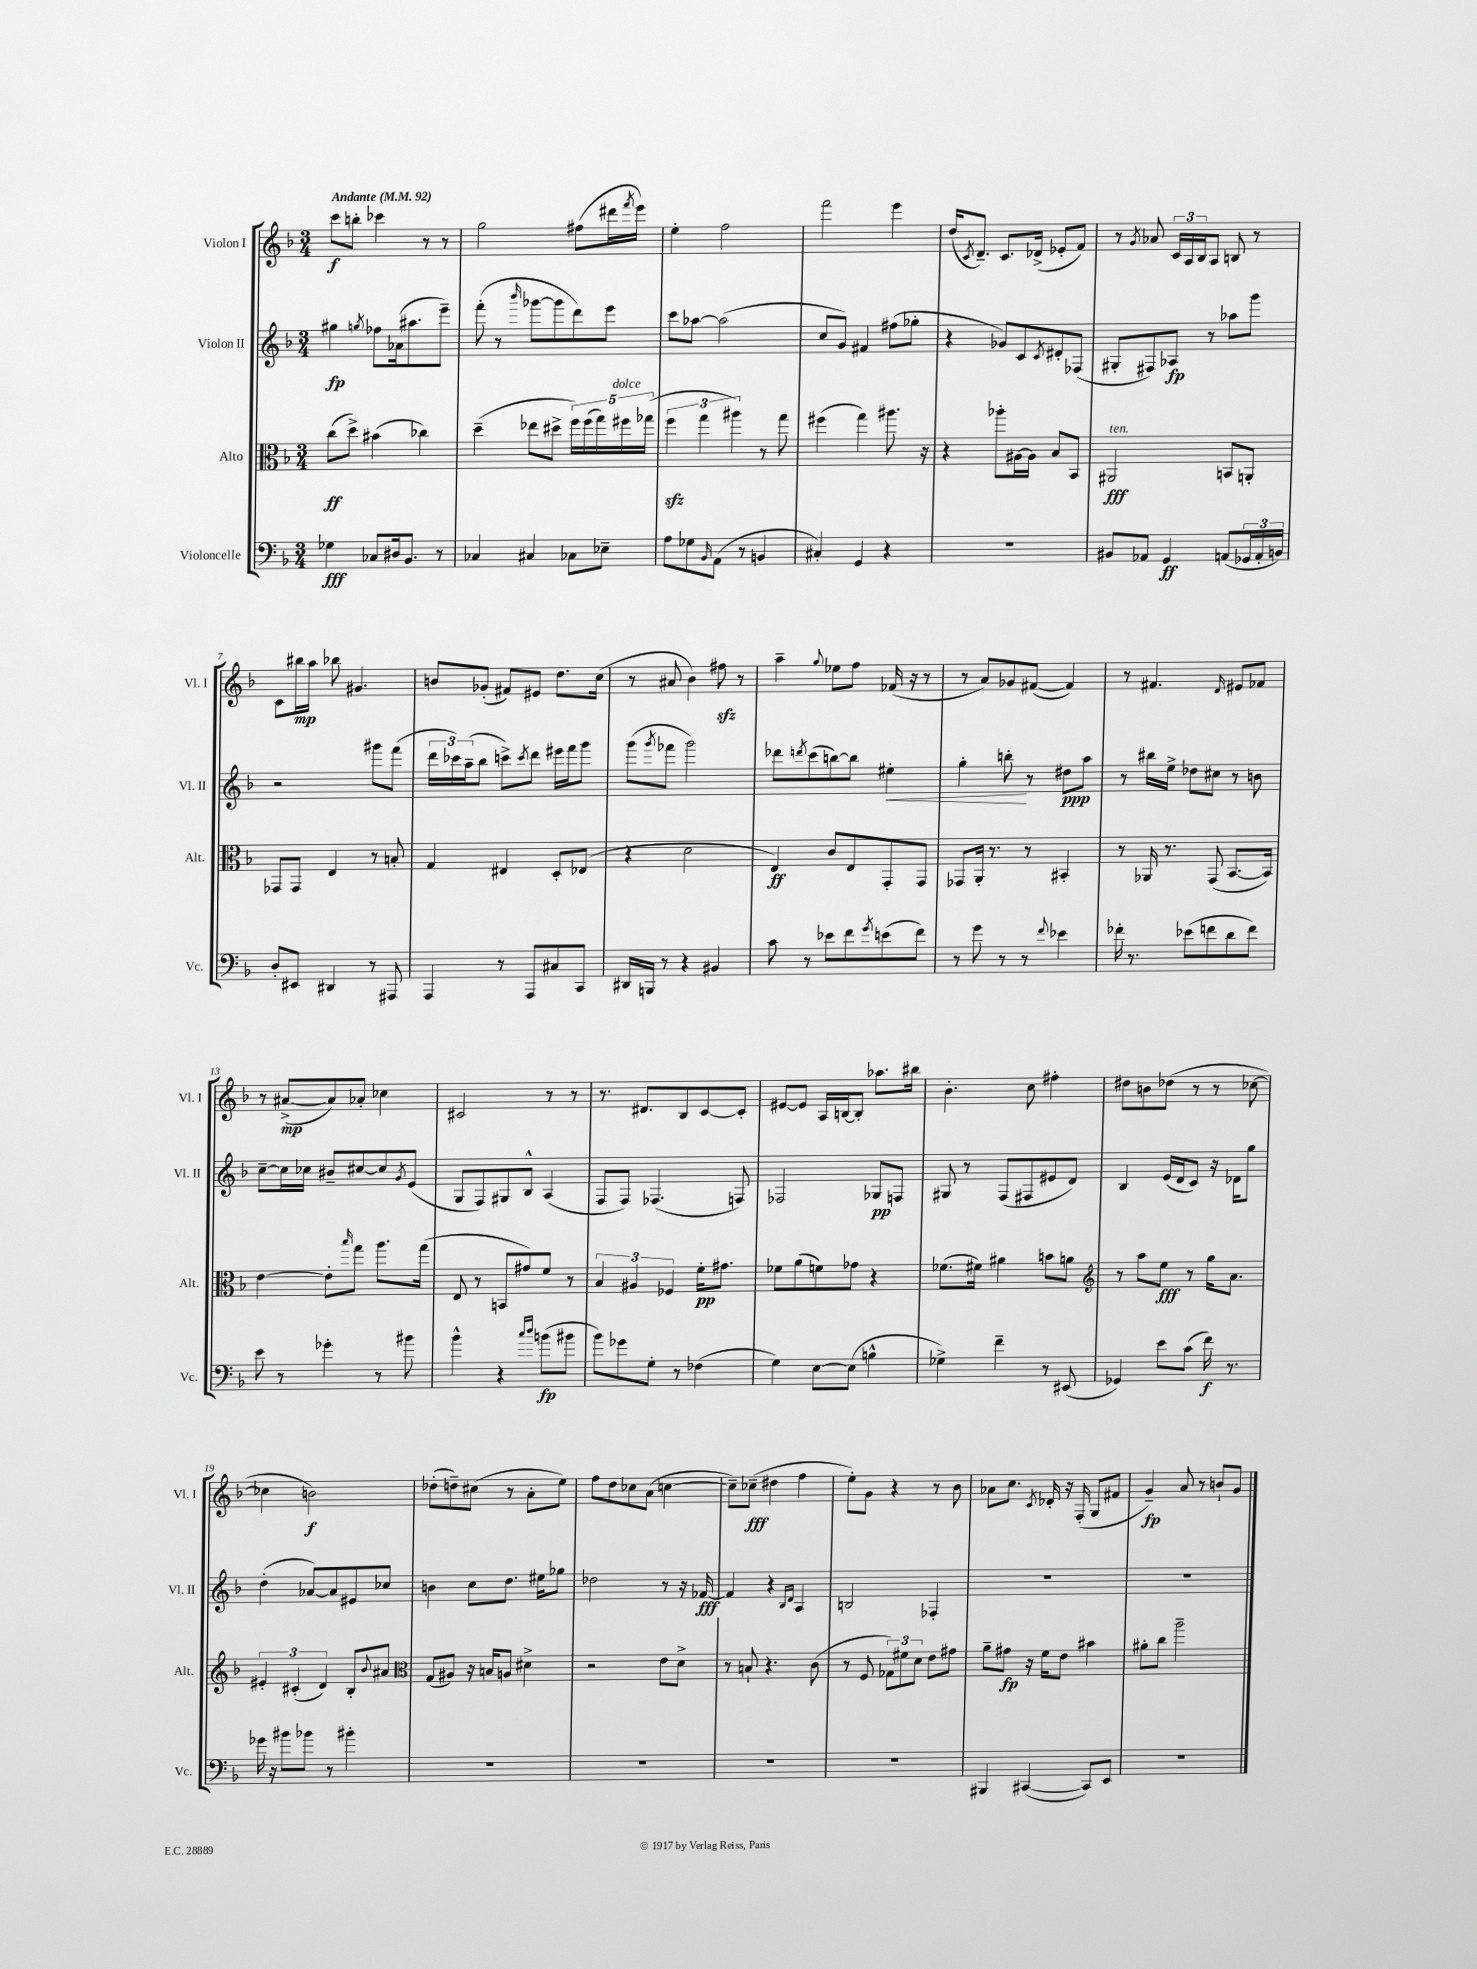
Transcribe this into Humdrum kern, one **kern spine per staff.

**kern	**kern	**kern	**kern
*staff4	*staff3	*staff2	*staff1
*clefF4	*clefC3	*clefG2	*clefG2
*k[b-]	*k[b-]	*k[b-]	*k[b-]
*M3/4	*M3/4	*M3/4	*M3/4
*MM92	*MM92	*MM92	*MM92
4G-	(8cc	4gg#	8ccc
.	8dd^)	.	8bb'
.	.	8qgg	.
8C-	(4b#	8ff-	4ccc-
16D#	.	(16a-	.
8.BB-	.	8.aa#	.
.	4cc-)	.	8r
8r	.	8eee~)	8r
=	=	=	=
4C-	(4dd~	(8fff'	2gg
.	.	8r	.
.	.	16qqbbb-	.
4C#	8ee-	[8ggg-	.
.	8dd#^	8ggg-]	.
8C-	20ff)	8ddd)	(8ff#
.	(20ff	.	.
.	20gg)	.	.
8E-~	.	8eee	16ddd#
.	20ff#	.	.
.	.	.	8qfff
.	.	.	16eee)
.	(20gg-	.	.
=	=	=	=
8A	6ff	8ccc	4ee'
8G-	.	[8aa-	.
.	6gg	.	.
16qqBB-	.	.	.
(8AA	.	(2aa-]	2ff
.	6aa#)	.	.
8r	.	.	.
4BB	8r	.	.
.	8gg	.	.
=	=	=	=
4C#')	(4ff#	8cc	2fff
.	.	8g)	.
4GG	4gg)	4f#	.
4r	8.aa#	(8ff#	4eee
.	.	8gg-'	.
.	16r	.	.
=	=	=	=
2.r	4r	4r	(16dd
.	.	.	8qc
.	.	.	8.d~)
.	8aa-'	8g-)	8.c
.	[16A#	8c	.
.	16A#]	.	(16d-^
.	.	8qc	.
.	8B-	8d#'	8e-'
.	8BB-	(8F-	8f)
=	=	=	=
8BB#	2AA#	8G#'	8r
.	.	.	8qg
8AA-	.	8F#)	8a-
4GG	.	8A-	24c
.	.	.	24A
.	.	.	24B-
.	.	8r	8A
(8AA	8BB	8aa-	8B
24GG-	8AA'	8ggg	8r
24AA'	.	.	.
24BB)	.	.	.
=	=	=	=
8D'	8GG-	2r	8c
8EE#	8GG-	.	16bb#
.	.	.	16aa
4DD#	4E	.	8bb-
.	.	.	4.g#
8r	8r	8ggg#	.
8AAA#	8B'	(8fff	.
=	=	=	=
4AAA	4G	24ddd	8b
.	.	24ccc-)	.
.	.	(24aa~	.
.	.	8bb-	(8g-'
8r	4E#	8ccc^)	8f#)
.	.	8qccc	.
8AAA	.	8ddd	8e#
8C#	8D'	16eee#	8.dd
.	.	16fff	.
8CC	(8E-	8ggg	.
.	.	.	(16cc
=	=	=	=
16DD#	4r	(8ggg	8r
16BBB	.	.	.
.	.	8qggg	.
8r	.	8fff-	8a#
4r	2d	2ggg)	4b-)
4BB#	.	.	8ff#
.	.	.	8r
=	=	=	=
8c	4E)	8ddd-	4aa~
.	.	8qddd	.
8r	.	(8ccc	.
.	.	.	8qqgg
8e-	8c	[8bb)	8ee-
8f	8E	8bb]	8ff
8qg	.	.	.
(8e	8GG'	4ee#'	(16f-
.	.	.	16r
8f)	8GG	.	8r
=	=	=	=
8r	8GG-	4gg'	8r
8g	16AA'	.	8a)
.	8.r	.	.
8r	.	8bb'	8g-
8r	8r	8r	([8f#
8qqf	.	.	.
4e-	4BB#'	8dd#	4f#])
.	.	8aa	.
=	=	=	=
16f-'	8r	8r	8r
8.r	.	.	.
.	16AA-	16bb#	4.f#
.	8.r	16ee^	.
(8e-	.	8dd-	.
8f	(8GG	8cc#	.
.	.	.	16qqd
8d	[8.BB-	8r	8e#
8f)	.	8b	8f-
.	16BB-])	.	.
=	=	=	=
8e	[4e	[8cc~	8r
8r	.	16cc]	([8a#^
.	.	16cc-	.
4g-'	8e']	8b#~	8a#])
.	16qqbb-	.	.
.	8gg	[8cc#	8a-'
8r	8.aa	8cc#]	4cc-
.	.	8qg	.
8b#	.	(8e	.
.	(16gg	.	.
=	=	=	=
4b-^^	8E	8G	2c#
.	8r	8F)	.
4r	8BB	8G#	.
.	8g#)	8B-^^	.
16qqcc	.	.	.
16qqdd	.	.	.
(8b	8f	(4A	8r
8b#	8r	.	8r
=	=	=	=
8b-)	6B-	8F	8.r
8g-	.	8F)	.
.	6A#	.	.
.	.	.	8.d#
8G'	.	(4.F-	.
.	6F-	.	.
8r	.	.	8B-
(4F-	16f'	.	[8c
.	8.g#	.	.
.	.	8F)	8c']
=	=	=	=
4G)	8f-	2F-	[8e#
.	(8a	.	8e#]
[8E	8f)	.	16A
.	.	.	[16B
(8E]	8g-	.	8B']
4B^^	4r	8G-	8.aa-
.	.	8F	.
.	.	.	16bb#
=	=	=	=
4G-^)	(8.f-	8G#	4.b-'
.	.	8r	.
.	16f#)	.	.
4f~	4a#	(8F	.
.	.	8F#	8cc
8r	8b	8e#	4ff#'
(8EE#	8a	8d)	.
=	=	=	=
*	*clefG2	*	*
4GG-)	8r	4B-	8dd#
.	8aa	.	8b
8e	8ee	(16e	(8dd-
.	.	16d	.
(8c	8r	8c)	8r
16f)	16gg	16r	8r
8.r	8.a	16d-	.
.	.	8gg	[8cc-
=	=	=	=
16g-	6e#'	(4dd'	4cc-]
16r	.	.	.
8b#	.	.	.
.	(6c#'	.	.
8b-	.	[8a-)	2b)
.	6d)	.	.
8r	.	8a-]	.
4b#'	8B-'	8e#	.
.	8qqb-	.	.
.	8a#	8cc-	.
=	=	=	=
*	*clefC3	*	*
2.r	(8G	4b	(8dd-'
.	8A#)	.	8dd~)
.	16r	8cc	(8cc#
.	16B	.	.
.	8A	8.dd	8r
.	4d#^	.	8a'
.	.	16ee#	.
.	.	8gg-	8ee)
=	=	=	=
2.r	2r	2dd-	8ff
.	.	.	8dd
.	.	.	8cc-
.	.	.	(8a
.	8e	8r	[4cc
.	8d^	16r	.
.	.	[16f-	.
=	=	=	=
2.r	8r	4f-]	8cc~])
.	8B`	.	(8cc-~
.	4.r	4r	4dd#
.	.	16qqB-	.
.	.	16qqd	.
.	.	4A	4ff
.	(8c	.	.
=	=	=	=
2.r	8r	2B	8ee')
.	8F	.	8g
.	12G-)	.	4r
.	12f#	.	.
.	12d	.	.
.	8e	4F-'	8r
.	8g#	.	8b-
=	=	=	=
4BBB#	8a~	2.r	8a-
.	8g#	.	8.cc
([4CC#	16r	.	.
.	.	.	8qc
.	16f	.	16d-'
.	8e	.	16r
.	.	.	(16F'
8CC#])	4b#	.	8G
8EE	.	.	8f#
=	=	=	=
2.r	8a#'	2.r	4g~)
.	8cc	.	.
.	2aa~	.	8a
.	.	.	8r
.	.	.	8b`
.	.	.	8g
==	==	==	==
*-	*-	*-	*-
